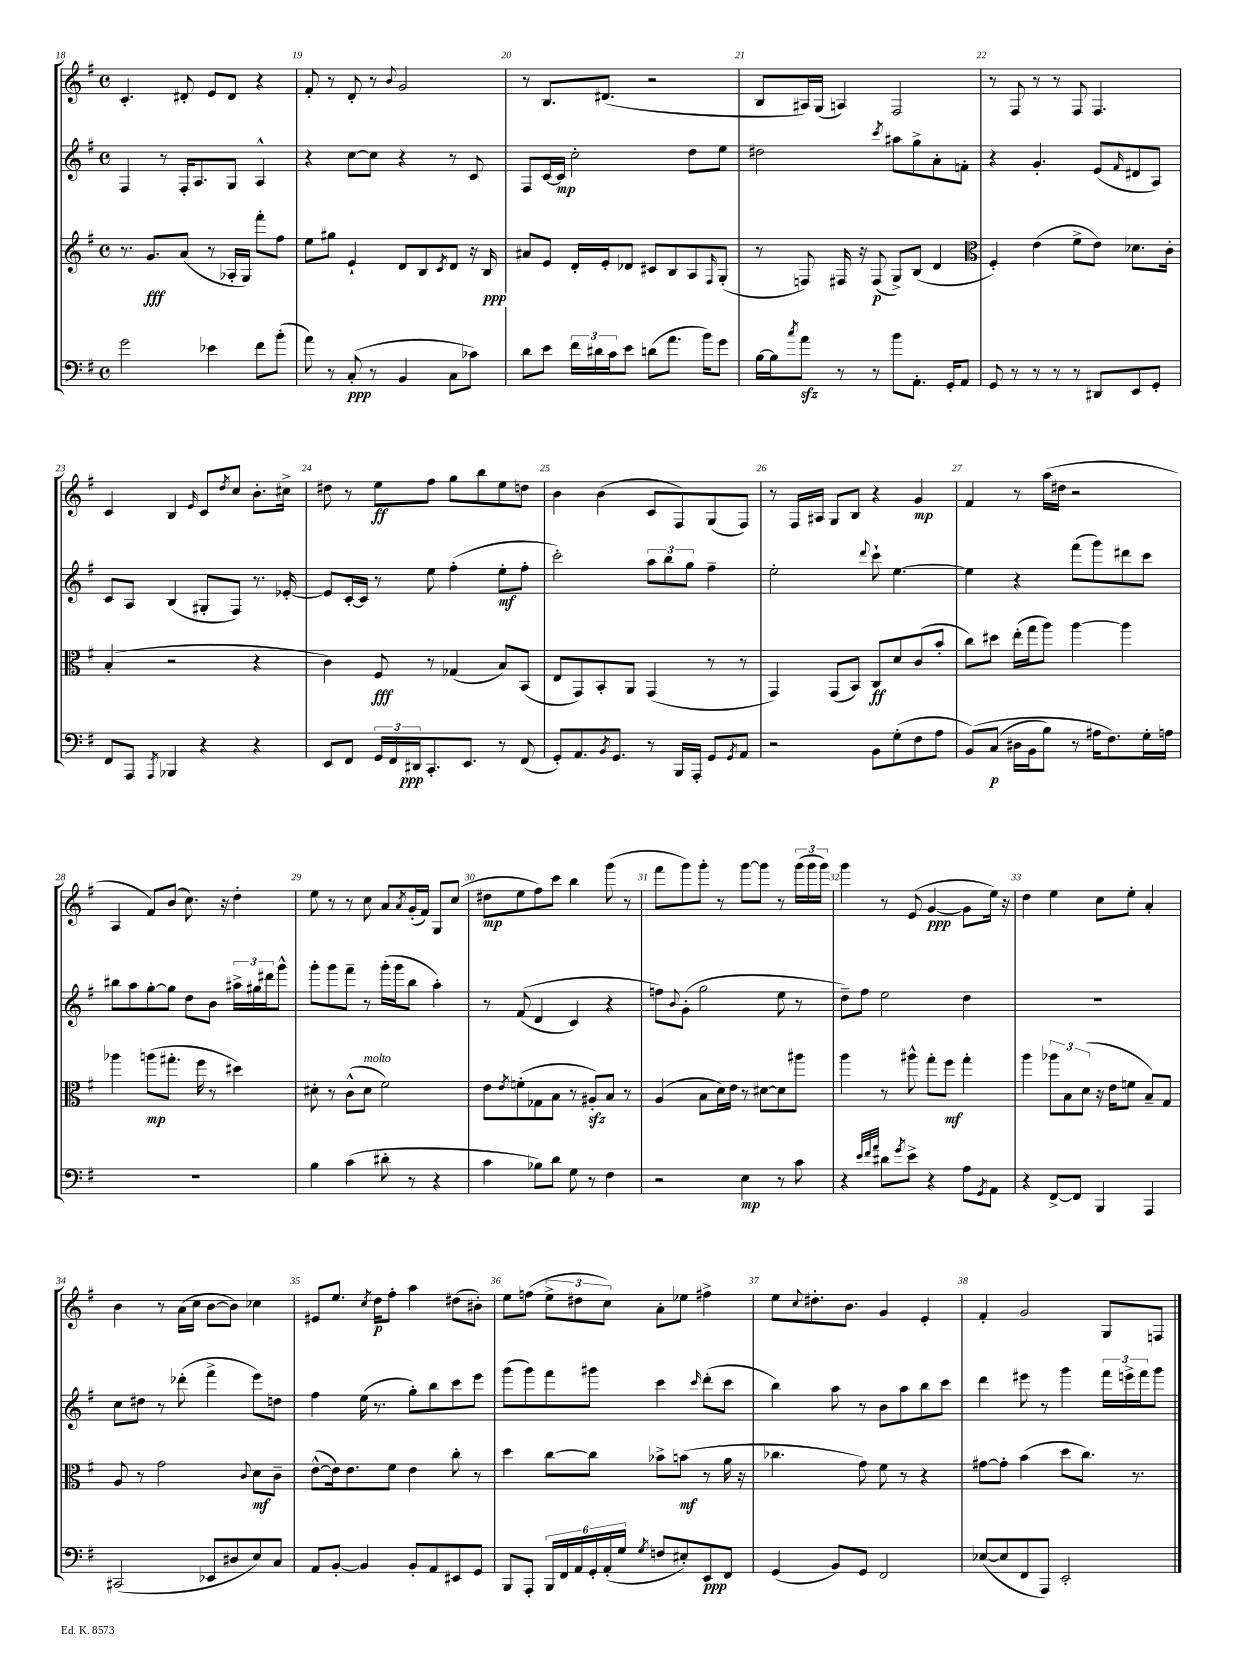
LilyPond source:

<<
\new StaffGroup <<
\new Staff = "s0" {
    \clef treble \key g \major \defaultTimeSignature \time 4/4
    c'4.-. dis'8-. e'8 dis'8 r4 |
    fis'8-. r8 d'8-. r8 \appoggiatura { b'8 } g'2 |
    r8 b8. dis'8.( r2 |
    b8 ais16) g16( a4) fis2 |
    r8 fis8 r8 r8 fis8 fis4. |
    c'4 b4 \grace { e'16 } c'8 \acciaccatura { d''8 } c''8 b'8.-. cis''16-> |
    dis''8 r8 e''8\ff fis''8 g''8 b''8 e''8 d''8 |
    b'4 b'4( c'8 fis8) g8( fis8) |
    r8 fis16 ais16 g8 b8 r4 g'4\mp |
    fis'4 r8 a''16( dis''16 r2 |
    a4 fis'8) b'8( c''8.) r16 d''4-. |
    e''8 r8 r8 c''8 a'8 \acciaccatura { a'8 } g'16-.( fis'16) g8 c''8( |
    dis''8\mp e''8 fis''8) c'''8 b''4 g'''8( r8 |
    fis'''8 g'''8) g'''8-. r8 g'''8~ g'''8 r8 \tuplet 3/2 { g'''16( g'''16 g'''16) } |
    g'''4 r8 e'8( g'4~\ppp g'8 e''16) r16 |
    d''4 e''4 c''8 e''8-. a'4-. |
    b'4 r8 a'16( c''16 b'8~ b'8) ces''4 |
    eis'8 e''8. \acciaccatura { c''8 } d''16\p fis''8-. a''4 dis''8( bis'8-.) |
    e''8 f''8( \tuplet 3/2 { e''8-> dis''8 c''8) } a'8-. ees''8 fis''4-> |
    e''8 \appoggiatura { c''8 } dis''8.-. b'8. g'4 e'4-. |
    fis'4-. g'2 g8 f8 \bar "|." |
}
\new Staff = "s1" {
    \clef treble \key g \major \defaultTimeSignature \time 4/4
    fis4 r8 fis16-. a8. g8 a4-^ |
    r4 c''8~ c''8 r4 r8 c'8 |
    fis8 c'16~ c'16\mp c''2-. d''8 e''8 |
    dis''2 \acciaccatura { c'''8 } ais''8 g''8-> a'8-. f'8-. |
    r4 g'4.-. e'8( \grace { fis'16 } dis'8 a8) |
    c'8 a8 b4( gis8-. fis8) r8. ees'16~-. |
    ees'8 c'16~-. c'16 r8 e''8 fis''4-.( e''8-.\mf fis''8-. |
    c'''2-.) \tuplet 3/2 { a''8 b''8 g''8 } fis''4-- |
    e''2-. \appoggiatura { d'''8 } c'''8-! e''4.~ |
    e''4 r4 fis'''8( g'''8) dis'''8 c'''8 |
    bis''8 a''8 g''8~-. g''8 d''8 b'8 \tuplet 3/2 { ais''16-> gis''16 dis'''16 } g'''8-^ |
    g'''8-. g'''8 fis'''8-- r8 g'''16-.( g'''16 b''8 a''4-.) |
    r8 fis'8(\( d'4 c'4) r4 |
    f''8\) \appoggiatura { b'8 } g'8-.( g''2 e''8 r8 |
    d''8--) fis''8 e''2 d''4 |
    R1 |
    c''8 dis''8 r8 des'''8-.( fis'''4-> e'''8) d''8 |
    fis''4 e''16( r8. g''8-.) b''8 c'''8 e'''8 |
    g'''8( g'''8) fis'''8 gis'''8 c'''4 \grace { c'''16 } d'''8-.( c'''8 |
    b''4) a''8 r8 b'8 a''8 b''8 c'''8 |
    d'''4 eis'''8 r8 g'''4 \tuplet 3/2 { fis'''16 e'''16-> fis'''16 } g'''8 \bar "|." |
}
\new Staff = "s2" {
    \clef treble \key g \major \defaultTimeSignature \time 4/4
    r8. g'8.\fff a'8( r8 aes16-. g16) fis'''8-. fis''8 |
    e''8 gis''8 e'4-! d'8 b8 \acciaccatura { c'8 } d'8 r16 b16\ppp |
    ais'8 e'8 d'16-. e'16-. des'8 cis'8 b8 a8 \grace { fis16 } g8-.( |
    r8 f8) fis16 r16 fis8\p( g8->) b8( d'4 |
    \clef alto fis4-.) e'4( fis'8-> e'8) des'8. c'16-. |
    b4-.( r2 r4 |
    c'4) fis8\fff r8 ges4( b8) b,8( |
    e8 g,8) b,8-. a,8 g,4( r8 r8 |
    g,4) g,8( b,8) c8\ff d'8 c'8( b'8-. |
    c''8) dis''8 e''16-.( g''16 a''8) a''4~ a''4 |
    aes''4 a''8\mp( gis''8.-. fis''16 r8 dis''4) |
    dis'8-. r8 c'8-^( dis'8^\markup { \italic "molto" } fis'2) |
    e'8 \acciaccatura { e'8 } f'8-.( ges8 b8 r8 ais8-.\sfz) b8 r8 |
    a4( b8 d'16) e'16 r8 dis'8~ dis'8 ais''8 |
    a''4 r8 ais''8-^ g''8-. fis''8\mf g''4-. |
    a''4 \tuplet 3/2 { aes''8 b8 d'8( } r16 e'16 f'8 b8--) g8 |
    a8 r8 g'2 \appoggiatura { c'8 } d'8\mf c'8-- |
    e'8~-^( e'16) e'8. fis'8 e'4 c''8-. r8 |
    d''4 c''8~ c''8 bes'8-> b'8\mf( r8 a'16 r16 |
    ces''4. g'8) fis'8 r8 r4 |
    gis'8~ gis'8-. b'4( d''8 c''8.) r8. \bar "|." |
}
\new Staff = "s3" {
    \clef bass \key g \major \defaultTimeSignature \time 4/4
    g'2 ees'4 fis'8 b'8-.( |
    a'8) r8 c8-.\ppp( r8 b,4 c8 ces'8) |
    d'8 e'8 \tuplet 3/2 { fis'16 dis'16 c'16 } e'8 d'8( a'8. b'16) g'8 |
    b16~ b16 \acciaccatura { c''8 } a'8\sfz r8 r8 b'8 a,8.-. g,16-. a,8 |
    g,8 r8 r8 r8 r8 dis,8 e,8 g,8-. |
    fis,8 a,,8 \acciaccatura { a,,8 } bes,,4 r4 r4 |
    e,8 fis,8 \tuplet 3/2 { g,16 fis,16 dis,16\ppp } c,8.-. e,8. r8 fis,8( |
    g,8-.) a,8. \acciaccatura { b,8 } g,8. r8 b,,16 a,,16-. g,8 \acciaccatura { g,8 } a,8 |
    r2 b,8 g8-.( fis8 a8 |
    b,8)\( c8\p( dis16 b,16 b8) r8 ais16 fis8.\) g16-. a16 |
    R1 |
    b4 c'4( dis'8-. r8 r4 |
    c'4 bes8) d'8 g8 r8 fis4 |
    r2 e4\mp r8 c'8 |
    r4 \grace { e'32 fis'32 a'32 } dis'8 \acciaccatura { g'8 } e'8-> r4 a8 \acciaccatura { g,8 } a,8 |
    r4 fis,8~-> fis,8 b,,4 a,,4 |
    cis,2( ees,8 dis8 e8) c8 |
    a,8 b,8~-. b,4 b,8-. a,8 eis,8 g,8 |
    b,,8 a,,8-. \tuplet 6/4 { b,,16 fis,16 a,16 g,16-. a,16-.( g16 } \acciaccatura { g8 } f8 eis8-.) e,8\ppp fis,8 |
    g,4( b,8) g,8 fis,2 |
    ees8~( ees8 fis,8 a,,8) e,2-. \bar "|." |
}
>>
>>
\layout { \context { \Score currentBarNumber = #18 \override BarNumber.break-visibility = ##(#f #t #t) barNumberVisibility = #all-bar-numbers-visible } }
